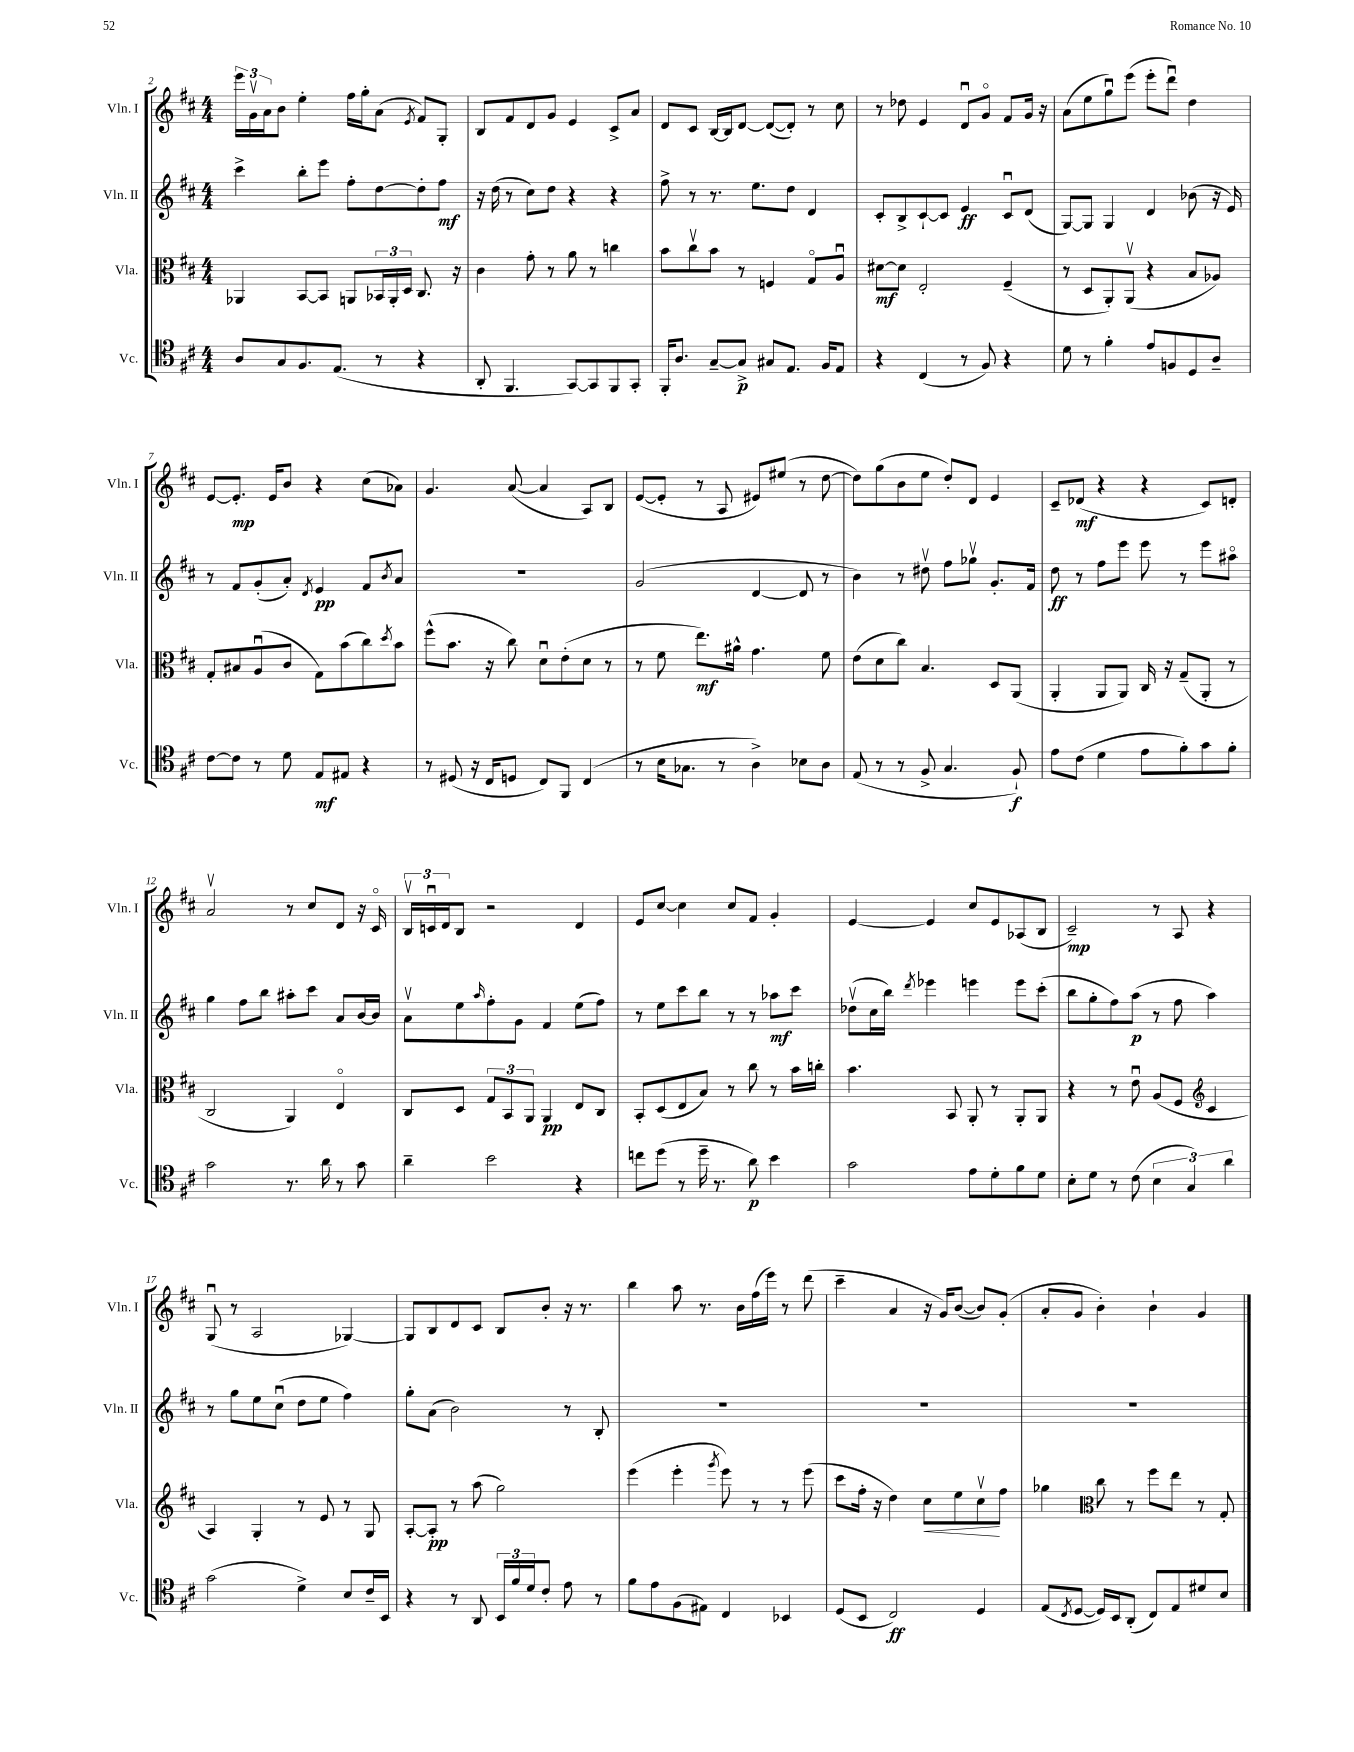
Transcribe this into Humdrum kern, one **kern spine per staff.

**kern	**kern	**kern	**kern
*staff4	*staff3	*staff2	*staff1
*clefC4	*clefC3	*clefG2	*clefG2
*k[f#c#]	*k[f#c#]	*k[f#c#]	*k[f#c#]
*M4/4	*M4/4	*M4/4	*M4/4
8A/L	4AA-/	4ccc#^\	24eee\LL
.	.	.	24gv\
.	.	.	24a\J
8G/	.	.	8b\J
8.F#/	[8BB/L	8bb'\L	4ee'\
.	8BB/]J	8eee\J	.
(8.E/J	.	.	.
.	8AA/L	8ff#'\L	16ff#\LL
.	.	.	16gg'\J
8r	24BB-/L	[8dd\	(8a\J
.	24AA'/	.	.
.	24D/JJ	.	.
.	.	.	8qe/
4r	8.C#/	8dd'\]	8f#/L)
.	.	8ff#\J	8G'/J
.	16r	.	.
=	=	=	=
8AA'/	4c#\	16r	8B/L
.	.	(16dd\	.
4.FF#/	.	8r	8f#/
.	8g'\	8cc#\L)	8d/
.	8r	8dd\J	8g/J
[8GG/L)	8a\	4r	4e/
8GG/]	8r	.	.
8FF#/	4cc\	4r	8c#^/L
8GG'/J	.	.	8a/J
=	=	=	=
16FF#'/LK	8b\L	8ff#^\	8d/L
8.A/J	.	.	.
.	8cc#v\	8r	8c#/J
[8G~/L	8b\J	8.r	[16B/LL
.	.	.	16B/]J
8G^/]J	8r	.	[8d/J
.	.	8.ee\L	.
8G#/L	4F/	.	(8d/_L
8.E/J	.	8dd\J	8d'/]J)
.	8Go/L	4d/	8r
16F#/LK	.	.	.
8E/J	8Au/J	.	8cc#\
=	=	=	=
4r	[8d#\L	8c#'/L	8r
.	8d#\]J	8B^/	8dd-\
(4C#/	2E'/	[8c#`/	4e/
.	.	8c#/]J	.
8r	.	4e/	8du/L
8F#/)	.	.	8go/J
4r	(4F#~/	8c#u/L	8f#/L
.	.	(8d/J	16g/Jk
.	.	.	16r
=	=	=	=
8d\	8r	[8G/L)	(8a\L
8r	8D/L	8G/]J	8ee\
4f#'\	8AA'/)	4G/	8ggu\)
.	(8AAv/J	.	(8eee\J
8e/L	4r	4d/	8eee'\L
8F/	.	.	8dddu\J)
8D/	8B/L	(8b-\	4dd\
8A~/J	8A-/J)	16r	.
.	.	16e/)	.
=	=	=	=
[8c#\L	8G'/L	8r	[8e/L
8c#\]J	8B#/	8f#/L	8.e'/]J
8r	(8Au/	(8g'/	.
.	.	.	16e/LK
8d\	8c#/J	8a'/J)	8b/J
.	.	8qd/	.
8E/L	8G\L)	4e/	4r
8E#/J	(8b\	.	.
4r	8cc#\)	8f#/L	(8cc#\L
.	8qdd/	8qb/	.
.	8b\J	8a/J	8a-\J)
=	=	=	=
8r	(8ff#^^\L	1r	4.g/
(8D#/	8.b\J	.	.
16r	.	.	.
16C#/LK	16r	.	.
8D/J	8cc#\)	.	([8a/
8C#/L)	8du\L	.	4a/]
8FF#/J	(8e'\	.	.
(4C#/	8d\J	.	8A/L)
.	8r	.	8B/J
=	=	=	=
8r	8r	(2g/	([8e/L
16B\LK	8f#\	.	8e'/]J
8.G-\J	.	.	.
.	8.ee\L)	.	8r
8r	.	.	8A/
.	16a#^^\Jk	.	.
4A^\)	4.g\	[4d/	8e#/L)
.	.	.	(8ee#/J
8B-\L	.	8d/]	8r
8A\J	8f#\	8r	[8dd\
=	=	=	=
(8E/	(8e\L	4b\)	8dd\]L)
8r	8d\	.	(8gg\
8r	8cc#\J)	8r	8b\
8F#^/	4.B/	8dd#v\	8ee\J
4.G/	.	8ff#\L	8dd'/L)
.	.	8gg-v\J	8d/J
.	8D/L	8.g'/L	4e/
8F#`/)	(8AA/J	.	.
.	.	16f#/Jk	.
=	=	=	=
8e\L	4AA'/	8dd\	8c#~/L
(8c#\J	.	8r	(8d-/J
4d\	8AA/L	8ff#\L	4r
.	8AA/J)	8eee\J	.
8e\L	16C#/	8eee\	4r
.	16r	.	.
8f#'\)	(8G~/L	8r	.
8g\	8AA'/J	8eee\L	8c#/L)
8f#'\J	8r	8aa#o\J	8d'/J
=	=	=	=
2g\	2C#/	4gg\	2av/
.	.	8ff#\L	.
.	.	8bb\J	.
8.r	4AA/)	8aa#'\L	8r
.	.	8ccc#\J	8cc#/L
16a\	.	.	.
8r	4Eo/	8a/L	8d/J
8g\	.	[16b/L	16r
.	.	16b/]JJ	16c#o/
=	=	=	=
4a~\	8C#/L	8av\L	24Bv/LL
.	.	.	24cu/
.	.	.	24d/J
.	8D/J	8ee\	8B/J
.	.	16qqaa/	.
2b\	12G/L	8ff#'\	2r
.	12BB/	.	.
.	.	8g\J	.
.	12AA/J	.	.
.	4AA/	4f#/	.
4r	8E/L	(8ee\L	4d/
.	8C#/J	8ff#\J)	.
=	=	=	=
8cc\L	8BB'/L	8r	8e/L
(8dd\J	(8D/	8ee\L	[8cc#/J
8r	8E/	8ccc#\	4cc#\]
16dd~\	8B/J)	8bb\J	.
8.r	.	.	.
.	8r	8r	8cc#/L
8a\)	8cc#\	8r	8f#/J
4b\	8r	8aa-\L	4g'/
.	16b\LL	8ccc#\J	.
.	16cc'\JJ	.	.
=	=	=	=
2g\	4.b\	(8dd-v\L	[4e/
.	.	16cc#\L	.
.	.	16bb\JJ)	.
.	.	8qddd/	.
.	.	4eee-\	4e/]
.	8BB/	.	.
8e\L	8AA'/	4eee\	8cc#/L
8d'\	8r	.	8e/
8f#\	8AA'/L	8eee\L	(8A-/
8d\J	8AA/J	(8ccc#'\J	8B/J
=	=	=	=
8B'\L	4r	8bb\L	2c#~/)
8d\J	.	8gg'\	.
8r	8r	8ff#\)	.
(8c#\	8eu\	(8aa\J	.
6B\	(8A/L	8r	8r
.	8F#/J	8ff#\	8A/
6G/)	.	.	.
*	*clefG2	*	*
.	4c#/	4aa\)	4r
6a\	.	.	.
=	=	=	=
(2g\	4A/)	8r	(8Gu/
.	.	8gg\L	8r
.	4G'/	8ee\	2A/
.	.	(8cc#u\J	.
4d^\)	8r	8dd\L	.
.	8e/	8ee\J	.
8B/L	8r	4ff#\)	[4G-/)
16c#~/L	8G/	.	.
16BB/JJ	.	.	.
=	=	=	=
4r	[8A'/L	8gg'\L	8G-/]L
.	8A'/]J	(8a\J	8B/
8r	8r	2b\)	8d/
8AA/	(8aa\	.	8c#/J
24BB/LL	2gg\)	.	8B/L
24f#/	.	.	.
24d/J	.	.	.
8c#'/J	.	.	8b'/J
8e\	.	8r	16r
.	.	.	8.r
8r	.	8B'/	.
=	=	=	=
8f#\L	(4eee\	1r	4bb\
8e\	.	.	.
(8F#\	4eee'\	.	8aa\
8E#\J)	.	.	8.r
.	8qggg/	.	.
4C#/	8eee\)	.	.
.	.	.	16b\LL
.	8r	.	(16ff#\
.	.	.	16eee\JJ)
4BB-/	8r	.	8r
.	(8eee\	.	(8ddd\
=	=	=	=
(8D/L	8ccc#\L	1r	4ccc#~\
8BB/J	16ff#'\Jk	.	.
.	16r	.	.
2C#/)	4dd\)	.	4a/
.	8cc#\L	.	16r
.	.	.	16g/LK)
.	8ee\	.	([8b/J
4D/	8cc#v\	.	8b/]L)
.	8ff#\J	.	(8g'/J
=	=	=	=
(8E/L	4gg-\	1r	8a'/L
8qC#/	.	.	.
[8D/J	.	.	8g/J
*	*clefC3	*	*
16D/]LL)	8cc#\	.	4b'\)
16BB/J	.	.	.
(8AA'/J	8r	.	.
8C#/L)	8ff#\L	.	4b`\
8E/	8ee\J	.	.
8d#/	8r	.	4g/
8B/J	8G'/	.	.
==	==	==	==
*-	*-	*-	*-
